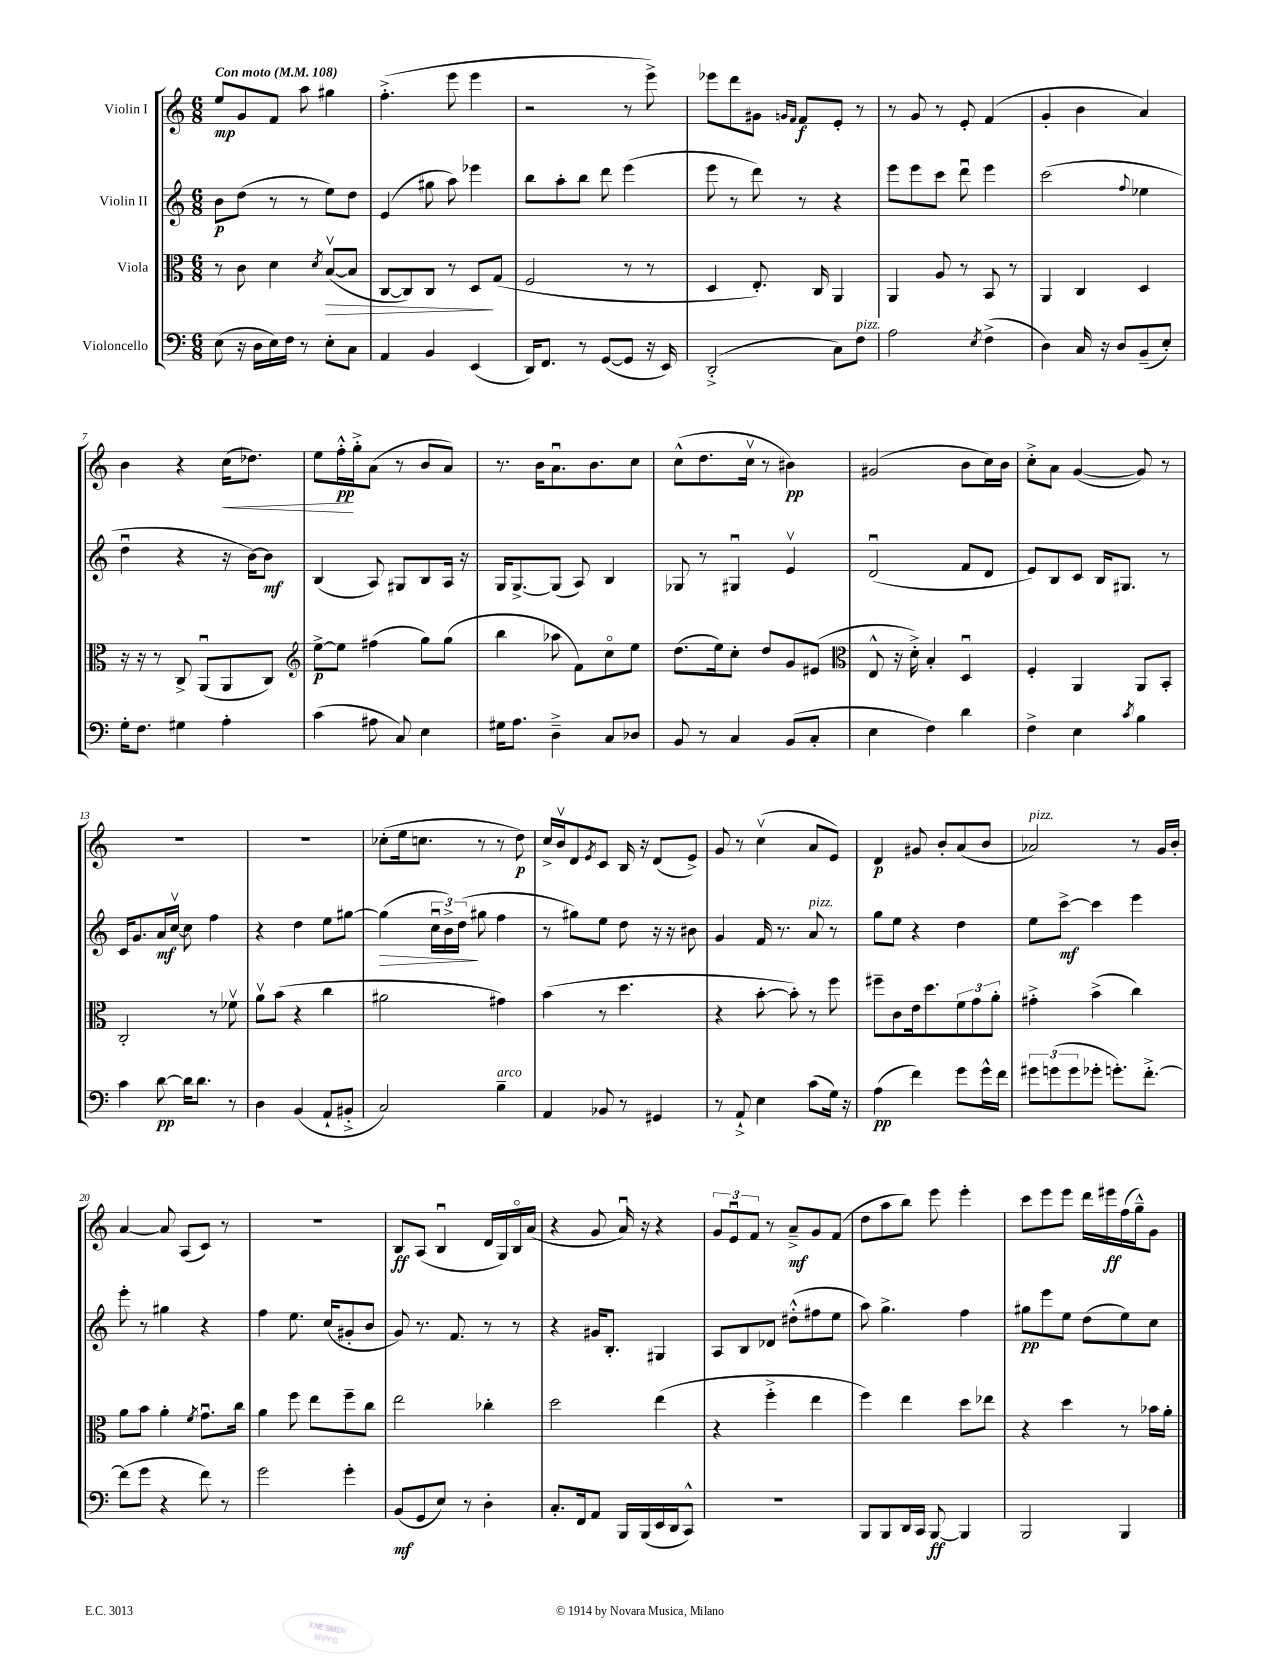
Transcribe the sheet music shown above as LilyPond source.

<<
\new StaffGroup <<
\new Staff = "s0" \with { instrumentName = "Violin I" } {
    \clef treble \key c \major \numericTimeSignature \time 6/8 \tempo "Con moto" 4 = 108
    e''8\mp g'8 f'8 a''8 gis''4 |
    f''4.-.->( e'''8 e'''4 |
    r2 r8 e'''8->) |
    ees'''8 d'''8 gis'8 \grace { g'16 f'16 } f'8\f e'8-. r8 |
    r8 g'8 r8 e'8-. f'4( |
    g'4-. b'4 a'4) |
    b'4 r4 c''16\<( des''8.) |
    e''8 f''16-.-^\pp\! g''16-.-> a'8( r8 b'8 a'8) |
    r8. b'16 a'8.\downbow b'8. c''8 |
    c''8-^( d''8. c''16\upbow r8 bis'4\pp) |
    gis'2( b'8 c''16) b'16 |
    c''8-.-> a'8 g'4~( g'8) r8 |
    R2. |
    r2. |
    ces''8-.( e''16 c''8. r8 r8 d''8\p) |
    c''16-> b'16\upbow d'8 \acciaccatura { e'8 } c'8 b16 r16 d'8( e'8->) |
    g'8 r8 c''4\upbow( a'8 e'8) |
    d'4\p gis'8 b'8-. a'8( b'8 |
    aes'2^\markup { \italic "pizz." }) r8 g'16 b'16-. |
    a'4~ a'8 a8( c'8) r8 |
    R2. |
    b8\ff a8( b4\downbow d'16 g16) b16\flageolet a'16( |
    r4 g'8 a'16\downbow) r16 r4 |
    \tuplet 3/2 { g'8 e'8\downbow f'8 } r8 a'8--->\mf g'8 f'8( |
    d''8 a''8 b''8) e'''8 e'''4-. |
    c'''8 e'''8 e'''8 d'''16 eis'''16\ff f''16( g''16---^) g'8 \bar "|." |
}
\new Staff = "s1" \with { instrumentName = "Violin II" } {
    \clef treble \key c \major \numericTimeSignature \time 6/8
    b'8\p d''8( r8 r8 e''8) d''8 |
    e'4( gis''8 a''8) ees'''4 |
    b''8 a''8-. b''8 d'''8 e'''4( |
    e'''8 r8 d'''8) r8 r4 |
    e'''8 e'''8 c'''8 d'''8\downbow e'''4 |
    c'''2( \appoggiatura { f''8 } ees''4 |
    d''4\downbow r4 r16 b'16~) b'8\mf |
    b4( a8) gis8 b8 a16 r16 |
    g16 g8.~-> g8( a8) b4 |
    ges8 r8 gis4\downbow e'4\upbow |
    d'2\downbow( f'8 d'8 |
    e'8) b8 c'8 b16 gis8. r8 |
    c'16 g'8. a'16\mf c''16~\upbow c''8 f''4 |
    r4 d''4 e''8 gis''8~ |
    gis''4\>( \tuplet 3/2 { c''16\downbow b'16->) d''16\!( } gis''8 f''4 |
    r8 gis''8) e''8 d''8 r16 r16 bis'8 |
    g'4 f'16 r8. a'8^\markup { \italic "pizz." } r8 |
    g''8 e''8 r4 d''4 |
    e''8 c'''8~->\mf c'''4 e'''4 |
    e'''8-. r8 gis''4 r4 |
    f''4 e''8. c''16( gis'8-. b'8 |
    g'8) r8. f'8. r8 r8 |
    r4 gis'16 b8.-. gis4 |
    a8 b8 des'8 dis''8-.-^( fis''8 e''8 |
    a''8) g''4.-> f''4 |
    gis''8\pp e'''8 e''8 d''8( e''8) c''8 \bar "|." |
}
\new Staff = "s2" \with { instrumentName = "Viola" } {
    \clef alto \key c \major \numericTimeSignature \time 6/8
    r8 c'8 d'4 \acciaccatura { d'8 } b8~\upbow\>( b8 |
    c8~ c8) c8 r8 d8\! g8( |
    f2 r8 r8 |
    d4 e8.-.) c16 a,4 |
    a,4 a8 r8 b,8 r8 |
    a,4 c4 d4 |
    r16 r16 r8 c8-> a,8\downbow( a,8 c8) |
    \clef treble e''8~->\p e''8 fis''4( g''8) g''8( |
    b''4 aes''8 f'8) c''8\flageolet e''8 |
    d''8.( e''16) c''8-. d''8 g'8 eis'8( |
    \clef alto e8-^ r16 d'16-.->) b4-. d4\downbow |
    f4-. a,4 a,8 b,8-. |
    c2-. r8 fes'8\upbow |
    a'8\upbow b'8( r4 c''4 |
    ais'2 gis'4) |
    b'4( r8 d''4. |
    r4 b'8~-. b'8-.) r8 f''8 |
    fis''8-- c'8 e'16 d''8. \tuplet 3/2 { f'8 g'8 a'8-. } |
    gis'4-.-> b'4->( c''4) |
    a'8 b'8 a'4-. \acciaccatura { f'8 } g'8.\downbow c''16 |
    a'4 f''8 e''8 f''8-- c''8 |
    e''2 ces''4-. |
    d''2 e''4( |
    r4 f''4-.-> e''4 |
    f''4) e''4 d''8 ees''8 |
    r4 d''4 r8 bes'16 a'16-. \bar "|." |
}
\new Staff = "s3" \with { instrumentName = "Violoncello" } {
    \clef bass \key c \major \numericTimeSignature \time 6/8
    e8( r16 d16 e16) f16 r8 e8-. c8 |
    a,4 b,4 e,4( |
    d,16) f,8. r8 g,8~( g,8 r16 e,16) |
    d,2-.->( c8) f8^\markup { \italic "pizz." } |
    a2 \acciaccatura { e8 } f4->( |
    d4) c16 r16 d8 b,8--( e8-.) |
    g16-. f8. gis4 a4-. |
    c'4( ais8 c8) e4 |
    gis16 a8. d4---> c8 des8 |
    b,8 r8 c4 b,8( c8-. |
    e4 f4) d'4 |
    f4-> e4 \acciaccatura { c'8 } b4 |
    c'4 d'8~\pp d'16 d'8. r8 |
    d4 b,4( a,8-! bis,8-.-> |
    c2) b4--^\markup { \italic "arco" } |
    a,4 bes,8 r8 gis,4 |
    r8 a,8-!-> e4 c'8( g16) r16 |
    a4\pp( f'4) g'8 g'16-^ f'16 |
    \tuplet 3/2 { gis'8 g'8( g'8 } ges'8-. g'8.-.) f'8.~-.-> |
    f'8( g'8 r4 f'8) r8 |
    g'2 g'4-. |
    b,8\mf( g,8 e8) r8 d4-. |
    c8.-. f,16 a,8 b,,16 b,,16( e,16 d,16 c,8-^) |
    R2. |
    b,,8 b,,8 d,16 c,16 b,,8~\ff b,,4 |
    b,,2 b,,4 \bar "|." |
}
>>
>>
